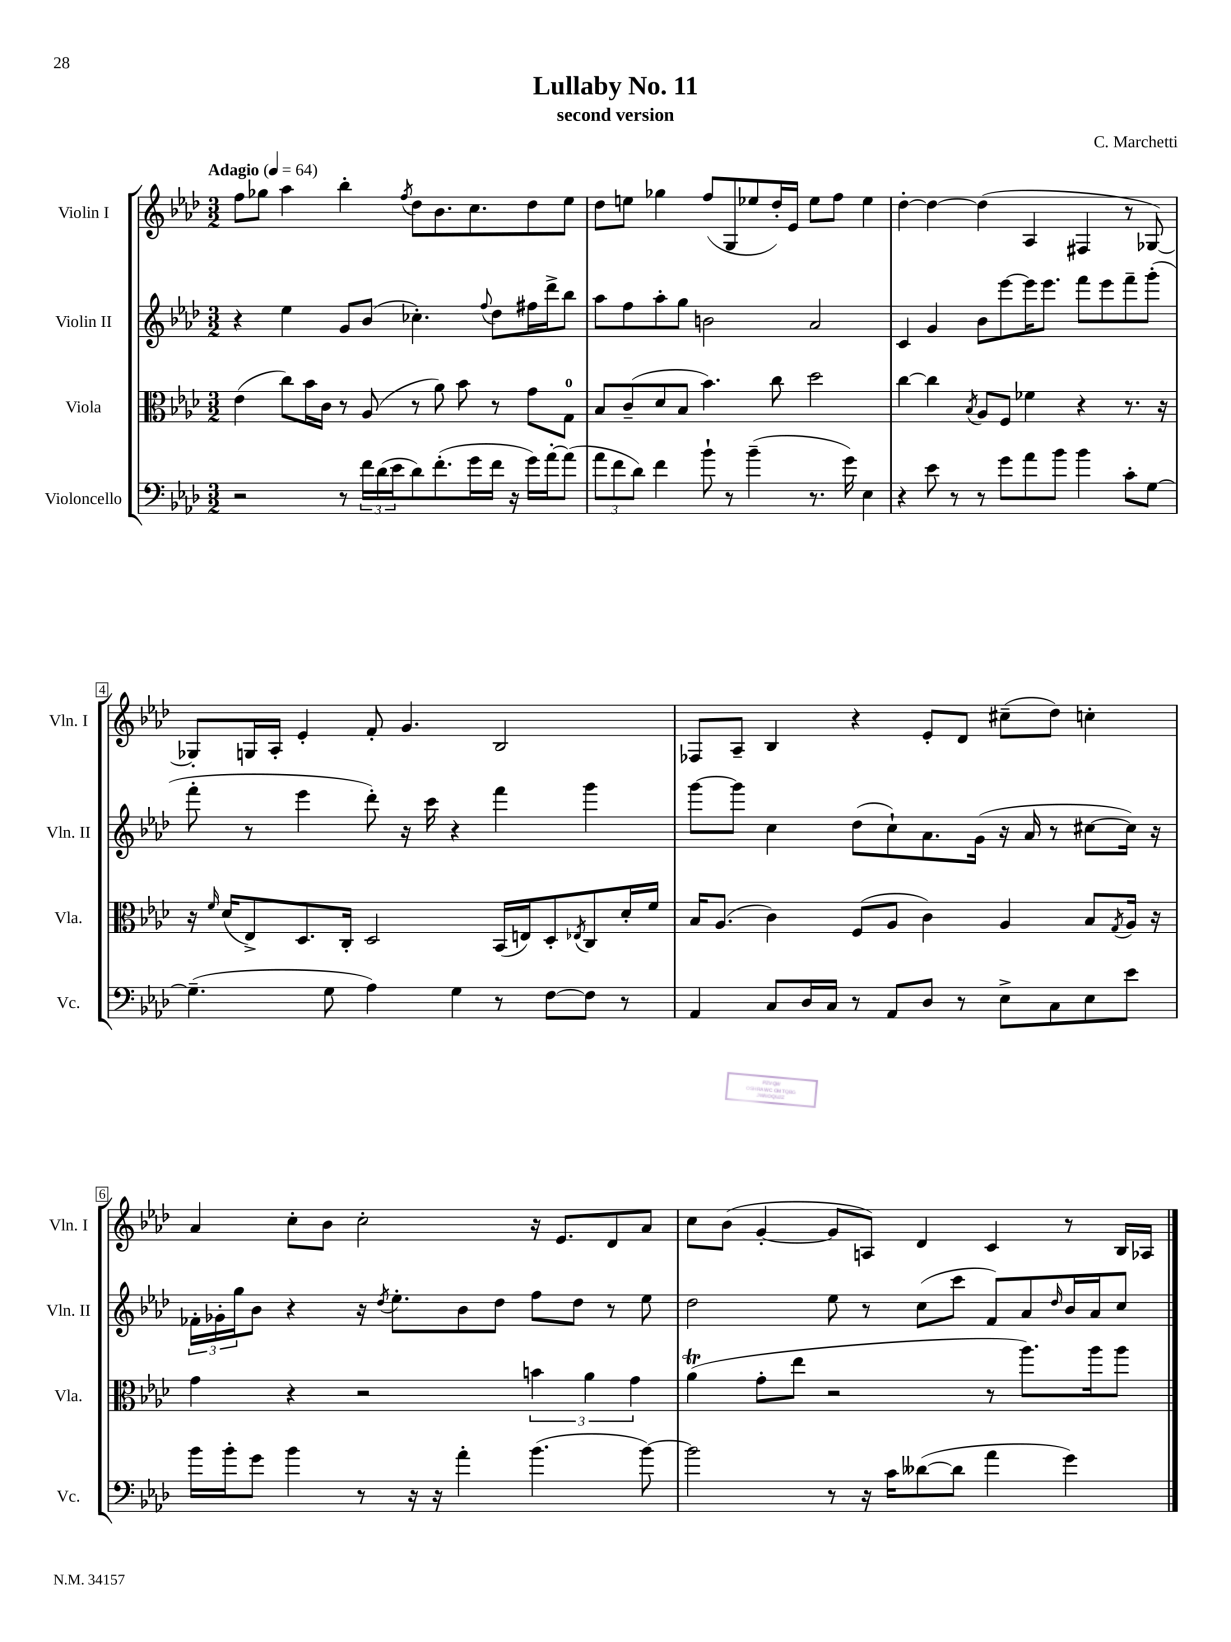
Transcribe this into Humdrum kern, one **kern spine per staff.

**kern	**kern	**kern	**kern
*part4	*part3	*part2	*part1
*staff4	*staff3	*staff2	*staff1
*I"Violoncello	*I"Viola	*I"Violin II	*I"Violin I
*I'Vc.	*I'Vla.	*I'Vln. II	*I'Vln. I
*clefF4	*clefC3	*clefG2	*clefG2
*k[b-e-a-d-]	*k[b-e-a-d-]	*k[b-e-a-d-]	*k[b-e-a-d-]
*M3/2	*M3/2	*M3/2	*M3/2
*MM64	*MM64	*MM64	*MM64
=1	=1	=1	=1
!	!	!	!LO:TX:a:B:t=Adagio
2r	(4e-\	4r	8ff\L
.	.	.	8gg-X\J
.	8cc\L)	4ee-\	4aa-\
.	16b-\L	.	.
.	16c\JJ	.	.
8r	8r	8g/L	4bb-'\
24f\LL	(8A-/	(8b-/J	.
(24d-\	.	.	.
24e-\J	.	.	.
.	.	.	8qff/
8d-\)	8r	4.cc-X'\)	8dd-\L
(8.f'\	8a-\)	.	8.b-\
.	8b-\	.	.
16g\L	.	.	8.cc\
.	.	8qqff/	.
16f\JJ	8r	8dd-\L	.
16r	.	.	.
16g\LL)	8g\L	16ff#X\L	8dd-\
[16a-'\J	.	16ddd-^\J	.
(8a-\J]	8G\J	8bb-\J	8ee-\J
=2	=2	=2	=2
12a-\L	8B-/L	8aa-\L	8dd-\L
12f\	.	.	.
.	(8c~/	8ff\	8een\J
12d-\J)	.	.	.
4f\	8d-/	8aa-'\	4gg-X\
.	8B-/J	8gg\J	.
8b-`\	4.b-\)	2bn\	(8ff/L
8r	.	.	8G/
(4b-~\	.	.	8ee-X/
.	8cc\	.	16dd-'/L)
.	.	.	16e-/JJ
8.r	2dd-\	2a-/	8ee-\L
.	.	.	8ff\J
16g\)	.	.	.
4E-\	.	.	4ee-\
=3	=3	=3	=3
4r	[4cc\	4c/	[4dd-'\
8e-\	4cc\]	4g/	4dd-\_
8r	.	.	.
.	8qB-/	.	.
8r	8A-/L	8b-\L	(4dd-\]
8g\L	8F/J	[8eee-\	.
8a-\	4f-X\	16eee-\K]	4A-/
.	.	8.eee-\J	.
8b-\J	.	.	.
4b-\	4r	8fff\L	4F#X/
.	.	8eee-\	.
8c'\L	8.r	8fff~\	8r
[8G\J	.	(8ggg'\J	[8G-X/)
.	16r	.	.
!!LO:LB:g=z
=4	=4	=4	=4
(4.G~\]	16r	8fff'\	8G-X'/L]
.	16qqf/	.	.
.	(16d-/KL	.	.
.	8E-^/)	8r	16Gn/L
.	.	.	16A-'/JJ
.	8.D-/	4eee-\	4e-'/
8G\	.	.	.
.	16C'/Jk	.	.
4A-\)	2D-/	8ddd-'\)	8f'/
.	.	16r	4.g/
.	.	16ccc\	.
4G\	.	4r	.
8r	(16BB-/LL	4fff\	2B-/
.	16En/J)	.	.
[8F\L	8D-'/	.	.
.	8qE-X/	.	.
8F\J]	8C/	4ggg\	.
8r	16d-'/L	.	.
.	16f/JJ	.	.
=5	=5	=5	=5
4AA-/	16B-/KL	[8ggg\L	8F-X/L
.	(8.A-/J	.	.
.	.	8ggg\J]	8A-~/J
8C/L	4c\)	4cc\	4B-/
16D-/L	.	.	.
16C/JJ	.	.	.
8r	(8F/L	(8dd-\L	4r
8AA-/L	8A-/J	8cc`\)	.
8D-/J	4c\)	8.a-\	8e-'/L
8r	.	.	8d-/J
.	.	(16g\Jk	.
8E-^\L	4A-/	16r	(8cc#X~\L
.	.	16a-/	.
8C\	.	8r	8dd-\J)
8E-\	8B-/L	[8cc#X\L	4ccn'\
.	8qG/	.	.
8e-\J	16A-/Jk	16cc#\Jk])	.
.	16r	16r	.
!!LO:LB:g=z
=6	=6	=6	=6
16b-\LL	4g\	24f-X'\LL	4a-/
.	.	24g-X'\	.
16b-'\J	.	.	.
.	.	24gg\J	.
8g\J	.	8b-\J	.
4b-\	4r	4r	8cc'\L
.	.	.	8b-\J
8r	2r	16r	2cc'\
.	.	8qdd-/	.
.	.	8.ee-'\L	.
16r	.	.	.
16r	.	.	.
4a-'\	.	8b-\	.
.	.	8dd-\J	.
(4.b-\	6bn\	8ff\L	16r
.	.	.	8.e-/L
.	.	8dd-\J	.
.	6a-\	.	.
.	.	8r	8d-/
.	6g\	.	.
[8b-\)	.	8ee-\	8a-/J
=7	=7	=7	=7
2b-\]	(4a-T\	2dd-\	8cc\L
.	.	.	(8b-\J
.	8g'\L	.	[4g'/
.	8ee-\J	.	.
8r	2r	8ee-\	8g/L]
16r	.	8r	8An/J)
16c\KL	.	.	.
([8d--X\	.	(8cc\L	4d-/
8d--\J]	.	8ccc\J	.
4a-\	8r	8f/L)	4c/
.	8.aa-\L)	8a-/	.
.	.	16qqdd-/	.
4g\)	.	16b-/L	8r
.	16aa-\k	16a-/J	.
.	8aa-\J	8cc/J	16B-/LL
.	.	.	16A-X/JJ
==	==	==	==
*-	*-	*-	*-
